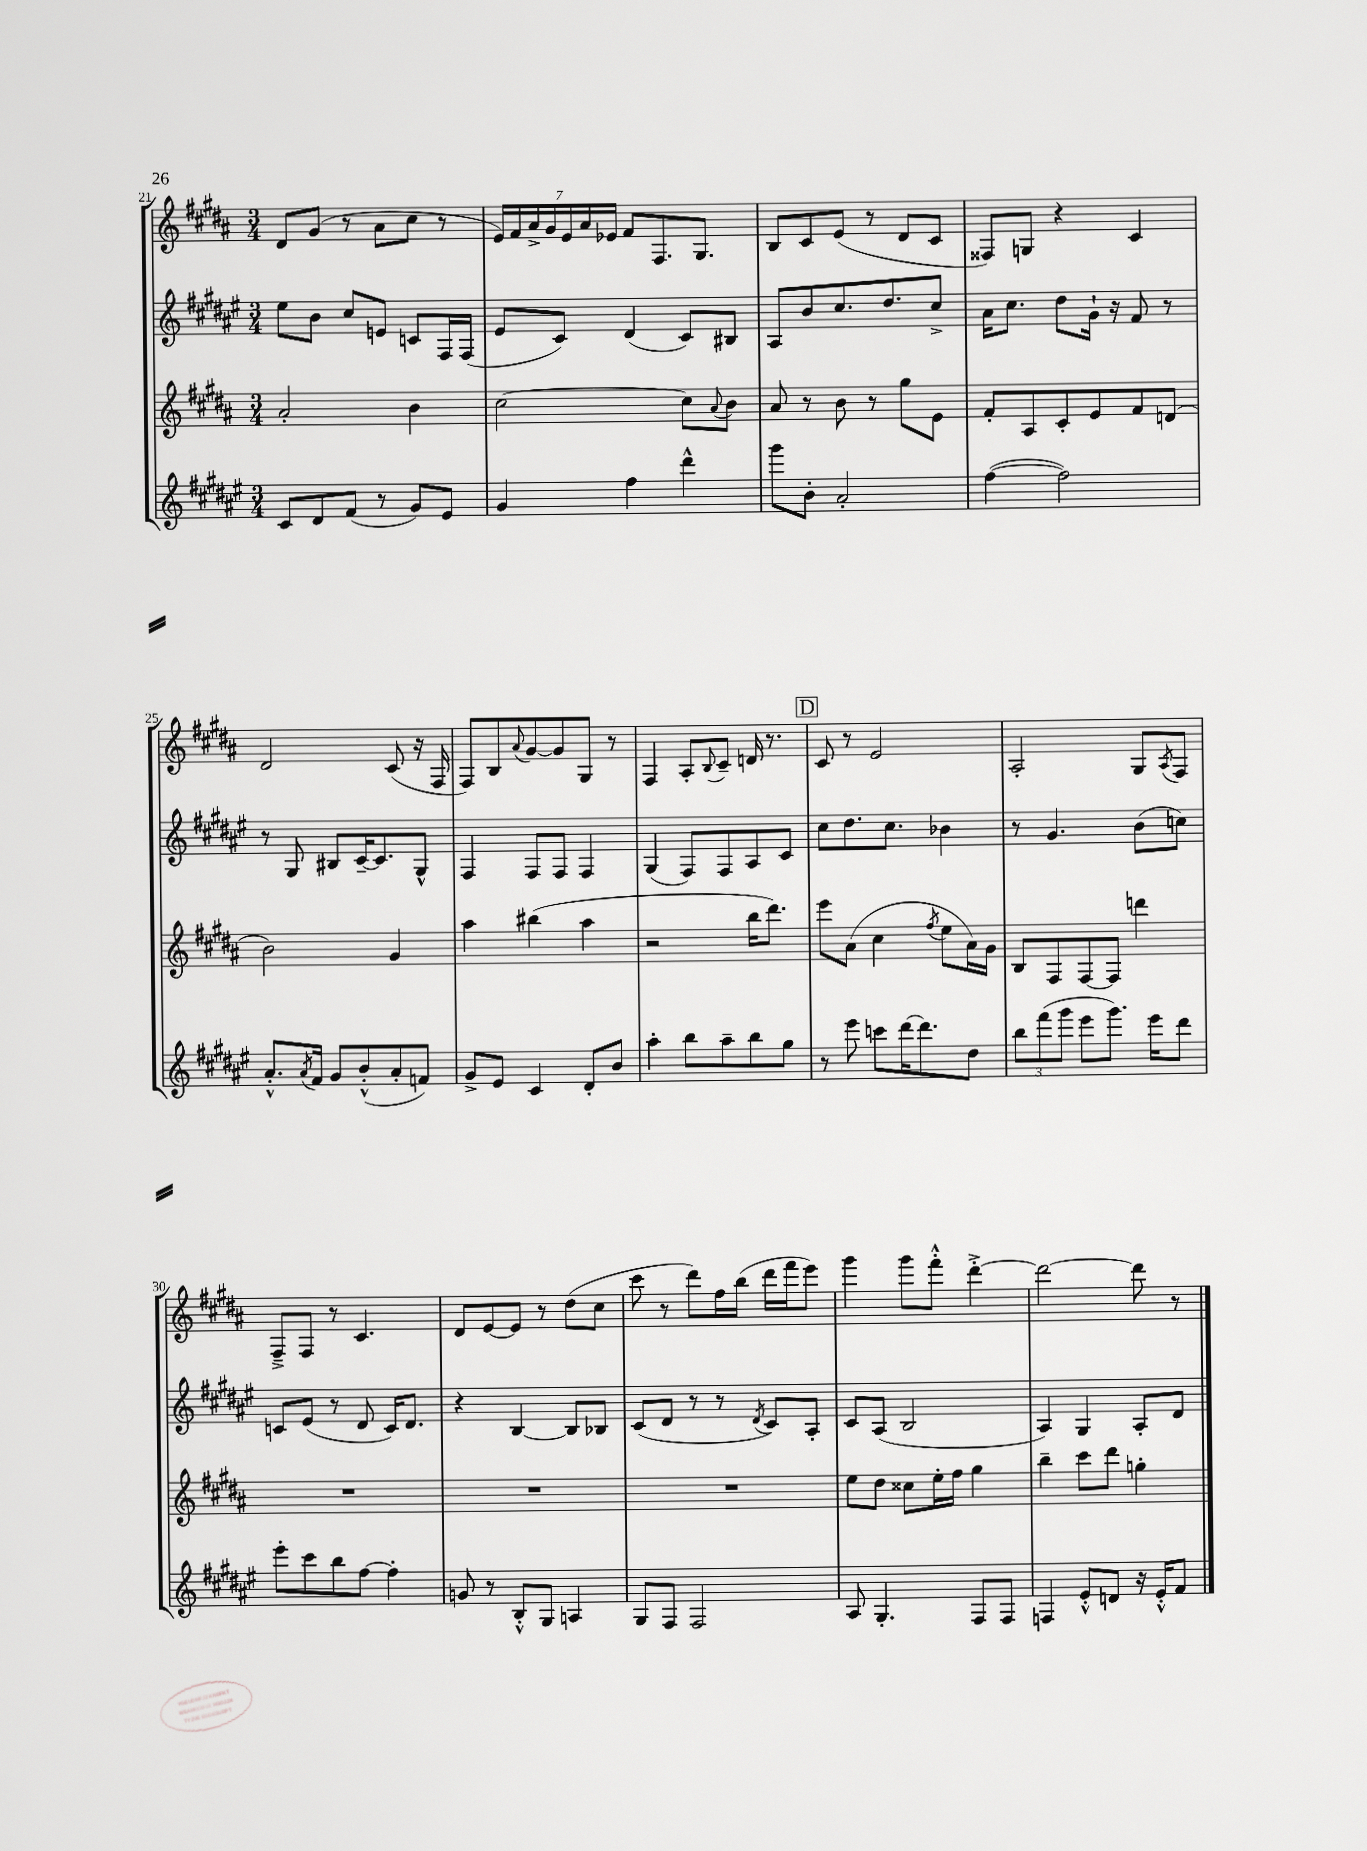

**kern	**kern	**kern	**kern
*staff4	*staff3	*staff2	*staff1
*clefG2	*clefG2	*clefG2	*clefG2
*k[f#c#g#d#a#e#]	*k[f#c#g#d#a#]	*k[f#c#g#d#a#e#]	*k[f#c#g#d#a#]
*M3/4	*M3/4	*M3/4	*M3/4
8c#/L	2a#'/	8ee#\L	8d#/L
8d#/	.	8b\J	(8g#/J
(8f#/J	.	8cc#/L	8r
8r	.	8e/J	8a#\L
8g#/L)	4b\	8c/L	8cc#\J
8e#/J	.	16F#/L	8r
.	.	(16F#/JJ	.
=	=	=	=
4g#/	[2cc#\	8e#/L	28e/LL)
.	.	.	28f#/
.	.	.	28a#^/
.	.	.	28g#/
.	.	8c#/J)	.
.	.	.	28e/
.	.	.	28a#/
.	.	.	28e-/JJ
4ff#\	.	(4d#/	8f#/L
.	.	.	8.F#/
4ddd#^^\	8cc#\]L	8c#/L)	.
.	.	.	8.G#/J
.	8qqa#/	.	.
.	8b\J	8B#/J	.
=	=	=	=
8ggg#\L	8a#/	8A#/L	8B/L
8b'\J	8r	8b/	8c#/
2a#'/	8b\	8.cc#/	(8e/J
.	8r	.	8r
.	.	8.dd#/	.
.	8gg#\L	.	8d#/L
.	8e\J	8cc#^/J	8c#/J
=	=	=	=
([4ff#\	8f#'/L	16a#\LK	8F##/L)
.	.	8.cc#\J	.
.	8A#/	.	8G/J
2ff#\])	8c#'/	8dd#\L	4r
.	8e/	16g#`\Jk	.
.	.	16r	.
.	8f#/	8f#/	4c#/
.	(8d/J	8r	.
=	=	=	=
8.a#'^^/L	2b\)	8r	2d#/
.	.	8G#/	.
8qa#/	.	.	.
16f#/Jk	.	.	.
8g#/L	.	8B#/L	.
(8b'^^/	.	[16c#~/K	.
.	.	8.c#/]	.
8a#'/	4g#/	.	(8c#/
8f/J)	.	8G#^^/J	16r
.	.	.	16F#/
=	=	=	=
8g#^/L	4aa#\	4F#/	8F#/L)
8e#/J	.	.	8B/
.	.	.	8qqa#/
4c#/	(4bb#\	8F#/L	[8g#/
.	.	8F#/J	8g#/]
8d#'/L	4aa#\	4F#/	8G#/J
8b/J	.	.	8r
=	=	=	=
4aa#'\	2r	(4G#/	4F#/
8bb\L	.	8F#/L)	8A#'/L
.	.	.	8qqB/
8aa#~\	.	8F#/	8c#~/J
8bb\	16bb\LK	8A#/	16d/
.	8.ddd#\J)	.	8.r
8gg#\J	.	8c#/J	.
=	=	=	=
8r	8eee\L	8cc#\L	8c#/
8eee#\	(8a#\J	8.dd#\	8r
8ccc\L	4cc#\	.	2e/
.	.	8.cc#\J	.
[16ddd#\K	.	.	.
8.ddd#\]	.	.	.
.	8qff#/	.	.
.	8ee\L	4b-\	.
8dd#\J	16a#\L)	.	.
.	16g#\JJ	.	.
=	=	=	=
12bb\L	8B/L	8r	2A#'/
(12fff#\	.	.	.
.	8F#/	4.g#/	.
12ggg#\J	.	.	.
8eee#\L	[8F#/	.	.
8.ggg#\J)	8F#/]J	.	.
.	4ddd\	(8b\L	8G#/L
16eee#\LK	.	.	.
.	.	.	8qA#/
8ddd#\J	.	8cc\J)	8F#/J
=	=	=	=
8eee#'\L	2.r	8c/L	8F#~^/L
8ccc#\	.	(8e#/J	8F#/J
8bb\	.	8r	8r
[8ff#\J	.	8d#/	4.c#/
4ff#'\]	.	16c/LK)	.
.	.	8.d#/J	.
=	=	=	=
8g/	2.r	4r	8d#/L
8r	.	.	[8e/
8B'^^/L	.	[4B/	8e/]J
8G#/J	.	.	8r
4A/	.	8B/]L	(8dd#\L
.	.	8B-/J	8cc#\J
=	=	=	=
8G#/L	2.r	(8c#/L	8ccc#\
8F#/J	.	8d#/J	8r
2F#/	.	8r	8ddd#\L)
.	.	8r	16ff#\L
.	.	.	(16bb\JJ
.	.	8qd#/	.
.	.	8c#/L)	16ddd#\LL
.	.	.	16fff#\J
.	.	8A#'/J	8eee\J)
=	=	=	=
8A#/	8ee\L	8c#/L	4ggg#\
4.G#'/	8dd#\J	(8A#/J	.
.	8cc##\L	2B/	8ggg#\L
.	16ee'\L	.	8fff#'^^\J
.	16ff#\JJ	.	.
8F#/L	4gg#\	.	[4ddd#'^\
8F#/J	.	.	.
=	=	=	=
4F/	4bb~\	4A#/)	2ddd#\_
8e#'^^/L	8ccc#\L	4G#/	.
8d/J	8ddd#\J	.	.
16r	4gg'\	8A#'/L	8ddd#\]
16e#'^^/LK	.	.	.
8f#/J	.	8d#/J	8r
==	==	==	==
*-	*-	*-	*-
